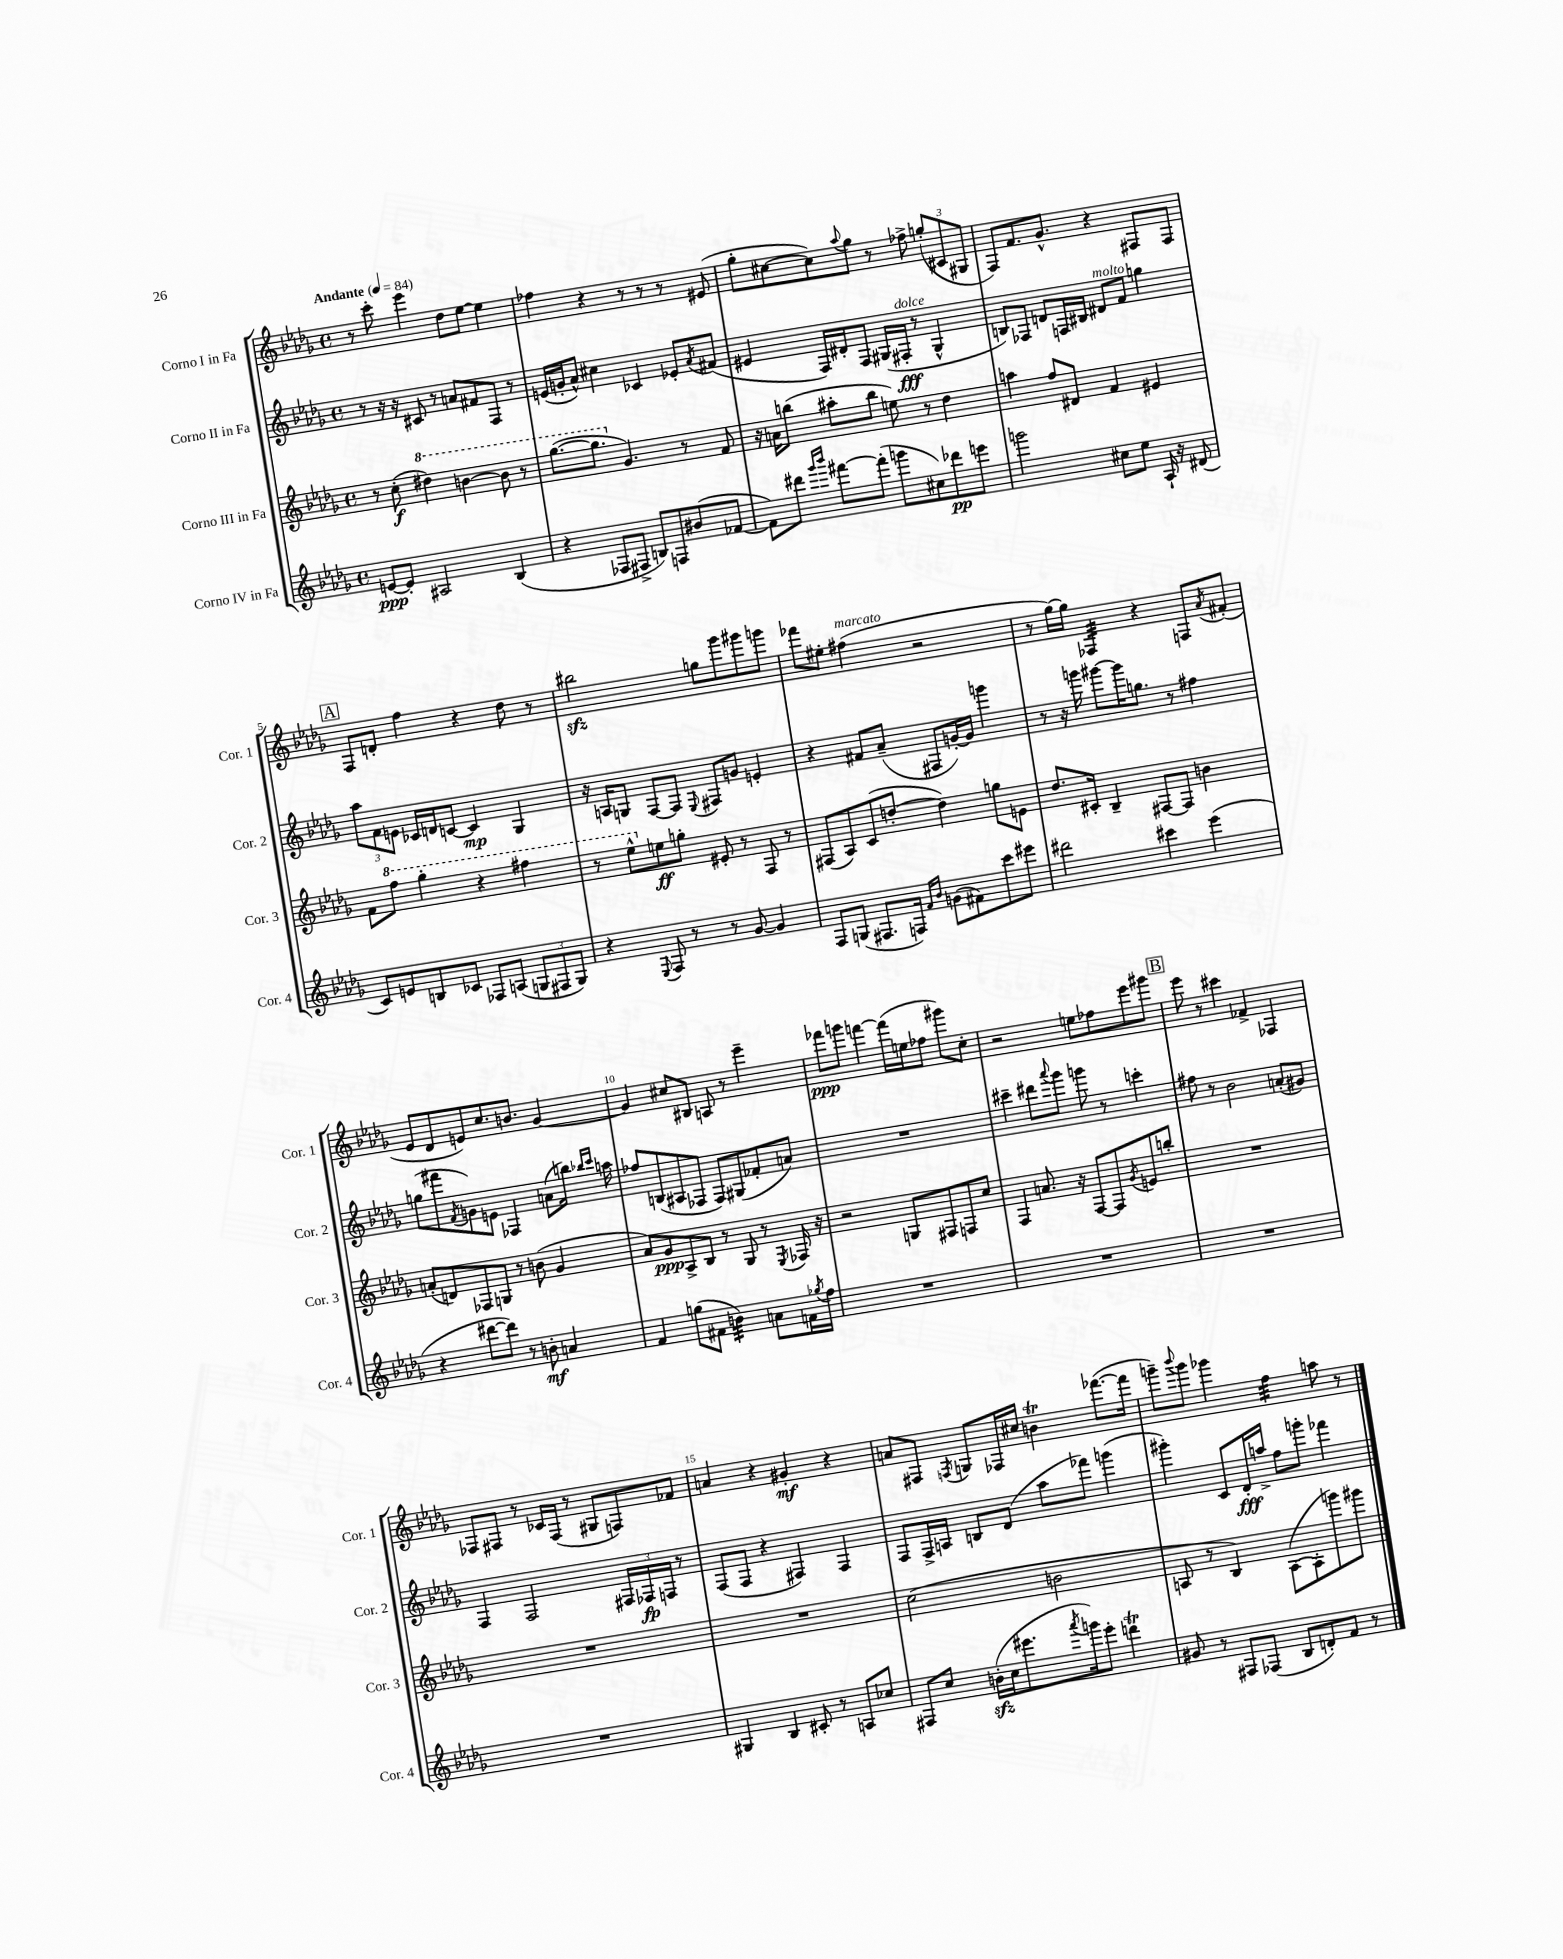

**kern	**kern	**kern	**kern
*staff4	*staff3	*staff2	*staff1
*clefG2	*clefG2	*clefG2	*clefG2
*k[b-e-a-d-g-]	*k[b-e-a-d-g-]	*k[b-e-a-d-g-]	*k[b-e-a-d-g-]
*M4/4	*M4/4	*M4/4	*M4/4
*met(c)	*met(c)	*met(c)	*met(c)
*MM84	*MM84	*MM84	*MM84
[8e/L	8r	8r	8r
8e'/]J	(8cc'\	16r	8ccc'\
.	.	16r	.
2A#/	4ddd#\)	8c#/	4eee-\
.	.	8r	.
.	[4bb\	8a/L	8dd-\L
.	.	8f#/	[8ee-\J
(4B-/	8bb\]	8F/J	4ee-\]
.	8r	8r	.
=	=	=	=
4r	([8.ggg-\L	(16e/LL	4ff-\
.	.	16g'/J	.
.	.	8a-^^/J)	.
.	8.ggg-\]J	.	.
8F-/L	.	4cc#\	4r
8F#^/J	4.g-/)	.	.
8B/L)	.	4c-/	8r
8F/	.	.	8r
(8b#/	8r	8e-'/L	8r
.	.	8qa-/	.
[8f-/J	8f/	(8f#/J	(8e#/
=	=	=	=
8f-\]L)	16r	4e#/	8gg-'\L
.	16a\LK	.	.
8ddd#\J	(8bb\J	.	[8cc#\
16qqggg-/LL	.	.	.
16qqbbb-/JJ	.	.	.
[8fff#\L	8aa#'\L	16F/LL)	8cc#\])
.	.	16d#'/J	.
.	.	.	8qqaa-/
(8fff#'\]J	8bb\J	8F/J	8gg-\J
8ggg\L	8ee\)	(16G#/LL	8r
.	.	16F#'/JJ	.
8cc#\)	8r	8r	8ff-^\
8ddd-\	4dd-\	4G#^^/	(12gg'/L
.	.	.	12c#/
8eee\J	.	.	.
.	.	.	12G#/J
=	=	=	=
2ggg\	4aa\	8B/L)	8F/L)
.	.	8F-/J	8.f/
.	8ff/L	8d/L	.
.	.	.	8.g-^^/J
.	8d#/J	16F/L	.
.	.	16B#/JJ	.
8cc#\L	4f/	8d#/L	4r
8ee-\J	.	8f/J	.
16A-`/	4e#/	4gg\	8F#/L
16r	.	.	.
(8d#/	.	.	8F#/J
=	=	=	=
8c/L)	8f\L	12aa-\L	8F/L
.	.	12f\	.
8e/	8fff\J	.	8d'/J
.	.	12e\J	.
8B/	4ggg-'\	16c-/LL	4ff\
.	.	16d/J	.
8c-/J	.	[8c/J	.
8F-/L	4r	4c/]	4r
(8A/J	.	.	.
12G/L	4fff#\	4G-/	8dd-\
12F#/	.	.	.
.	.	.	8r
12G/J)	.	.	.
=	=	=	=
4r	8r	16r	2bb#\
.	.	16A/LK	.
.	8eee-^^\L	8G/J	.
8qqE-/	.	.	.
8F/	8ee\	[8F/L	.
8r	8gg'\J	8F/]J	.
.	.	8qqE-/	.
8r	8e#'/	8F#/L	8gg\L
[8g-/	8r	8g/J	8ggg-\
4g-/]	8F/	4e'/	8ggg#\
.	8r	.	8ggg\J
=	=	=	=
8F/L	(8F#/L	4r	8fff-\L
(8G/J	8A-/)	.	8ee#'\J
8.F#/L	(8c/	8f#/L	(4ff#\
.	[8dd'/J	(8a-~/J	.
16F/Jk)	.	.	.
16qqf/LL	.	.	.
16qqb-/JJ	.	.	.
(8g\L	4dd\])	8F#/L	2r
8f#\)	.	[16g'/L)	.
.	.	16g/]JJ	.
8ccc\	8gg\L	4ggg\	.
8eee#\J	8e\J	.	.
=	=	=	=
2ddd#\	8.dd-/L	8r	8r
.	.	16r	[16gg-\LL)
.	16c#'/Jk	16ggg\	16gg-\]JJ
.	4B-~/	[8ggg#\L	4F-/
.	.	16ggg#\]K	.
.	.	8.gg\J	.
4ccc#\	[8F#/L	.	4r
.	8F#/]J	8r	.
(4eee-\	4b\	4ff#\	8F/L
.	.	.	8qa-/
.	.	.	(8f#'/J
=	=	=	=
4r	(8a'/L	(8gg\L	8e-/L
.	8d/)	8fff#\	8d-/
.	.	8qf/	.
[8ddd#\L	8F-/	8g\)	8e/)
8ddd#\]J)	8G/J	8e\J	8.cc/
8r	8r	4F-/	.
.	.	.	8.b/J
8b'\	(8b\	.	.
4a/	4g-/	(8a\L	[4g-/
.	.	16bb\Jk)	.
.	.	16qqbb-/LL	.
.	.	16qqccc/JJ	.
.	.	16aa\	.
=	=	=	=
4f/	8a-/L)	8ff-/L	4g-/]
.	8g-/	(8B/	.
(8gg\L	8A-^/	8A#/	8cc#/L
8f#\J	8B-/J	8F-/J	8B#/J
4b\)	8r	8F-/L)	8A/
.	8G-/	(8G#/	8r
8a\L	8r	8f-'/	4eee-~\
.	8qE-/	.	.
16f\L	16F-/	8a/J)	.
8qgg-/	.	.	.
16ff\JJ	16r	.	.
=	=	=	=
1r	2r	1r	8fff-\L
.	.	.	8ggg\J
.	.	.	[4fff\
.	8G/L	.	(16fff\]LL
.	.	.	16ee\J
.	8F#/	.	8ff-\J
.	8F/	.	8ggg#\L)
.	8cc/J	.	8cc'\J
=	=	=	=
1r	4F/	4ccc#~\	2r
.	8.a/	8ddd#\L	.
.	.	8qqaaa-/	.
.	.	8ggg-\J	.
.	16r	.	.
.	[8F/L	8ggg\	8ee\L
.	8F/]	8r	8ff-\
.	8qg-/	.	.
.	8e/	4ccc'\	8eee-\
.	8bb'/J	.	8ggg#\J
=	=	=	=
1r	1r	8ff#\	8eee-\
.	.	8r	8r
.	.	2b-\	4ccc#\
.	.	.	4f-^/
.	.	(8a'/L	4F-/
.	.	8g#/J)	.
=	=	=	=
1r	1r	4F/	8F-/L
.	.	.	8F#/J
.	.	2F/	8r
.	.	.	16c-/LL
.	.	.	(16F#/JJ
.	.	.	8r
.	.	.	8G#/L
.	.	24F#/LL	8F/)
.	.	24F-/	.
.	.	24F/JJ	.
.	.	8r	8f-/J
=	=	=	=
4G#/	1r	(8F/L	4a/
.	.	8F/J	.
4B-/	.	4r	4r
8c#'/	.	4F#/)	4g#'/
8r	.	.	.
8A/L	.	4F#/	4r
8cc-/J	.	.	.
=	=	=	=
8F#/L	(2cc\	8F/L	8a/L
8cc/J	.	16F^/L	8F#/J
.	.	16A/JJ	.
.	.	.	8qF/
(16b'\LL	.	8B/L	8G/L
16cc\J	.	.	.
8.eee#\	.	(8d-/J	16F-/L
.	.	.	16cc#/JJ
.	2b\	8aa-\L	4b\
8qaaa-/	.	.	.
16ggg\k)	.	.	.
8eee#'\J	.	8fff-\J)	.
4ddd\	.	(4ggg\	([8.fff-\L
.	.	.	16fff-\]Jk
=	=	=	=
8g#/	8A/	4ggg#'\)	8ggg~\L)
.	.	.	8qqbbb-/
8r	8r	.	8ggg\J
8F#/L	4B-/)	8c/L	4ggg-\
(8F-/J	.	16d-'/L	.
.	.	16aa^/JJ	.
8B-/L	([8A\L	8ff\L	4ff\
8d'/)	8A'\]	8ggg'\J	.
8f/J	8ggg\)	4fff-\	8aa\
8r	8ggg#\J	.	8r
==	==	==	==
*-	*-	*-	*-
